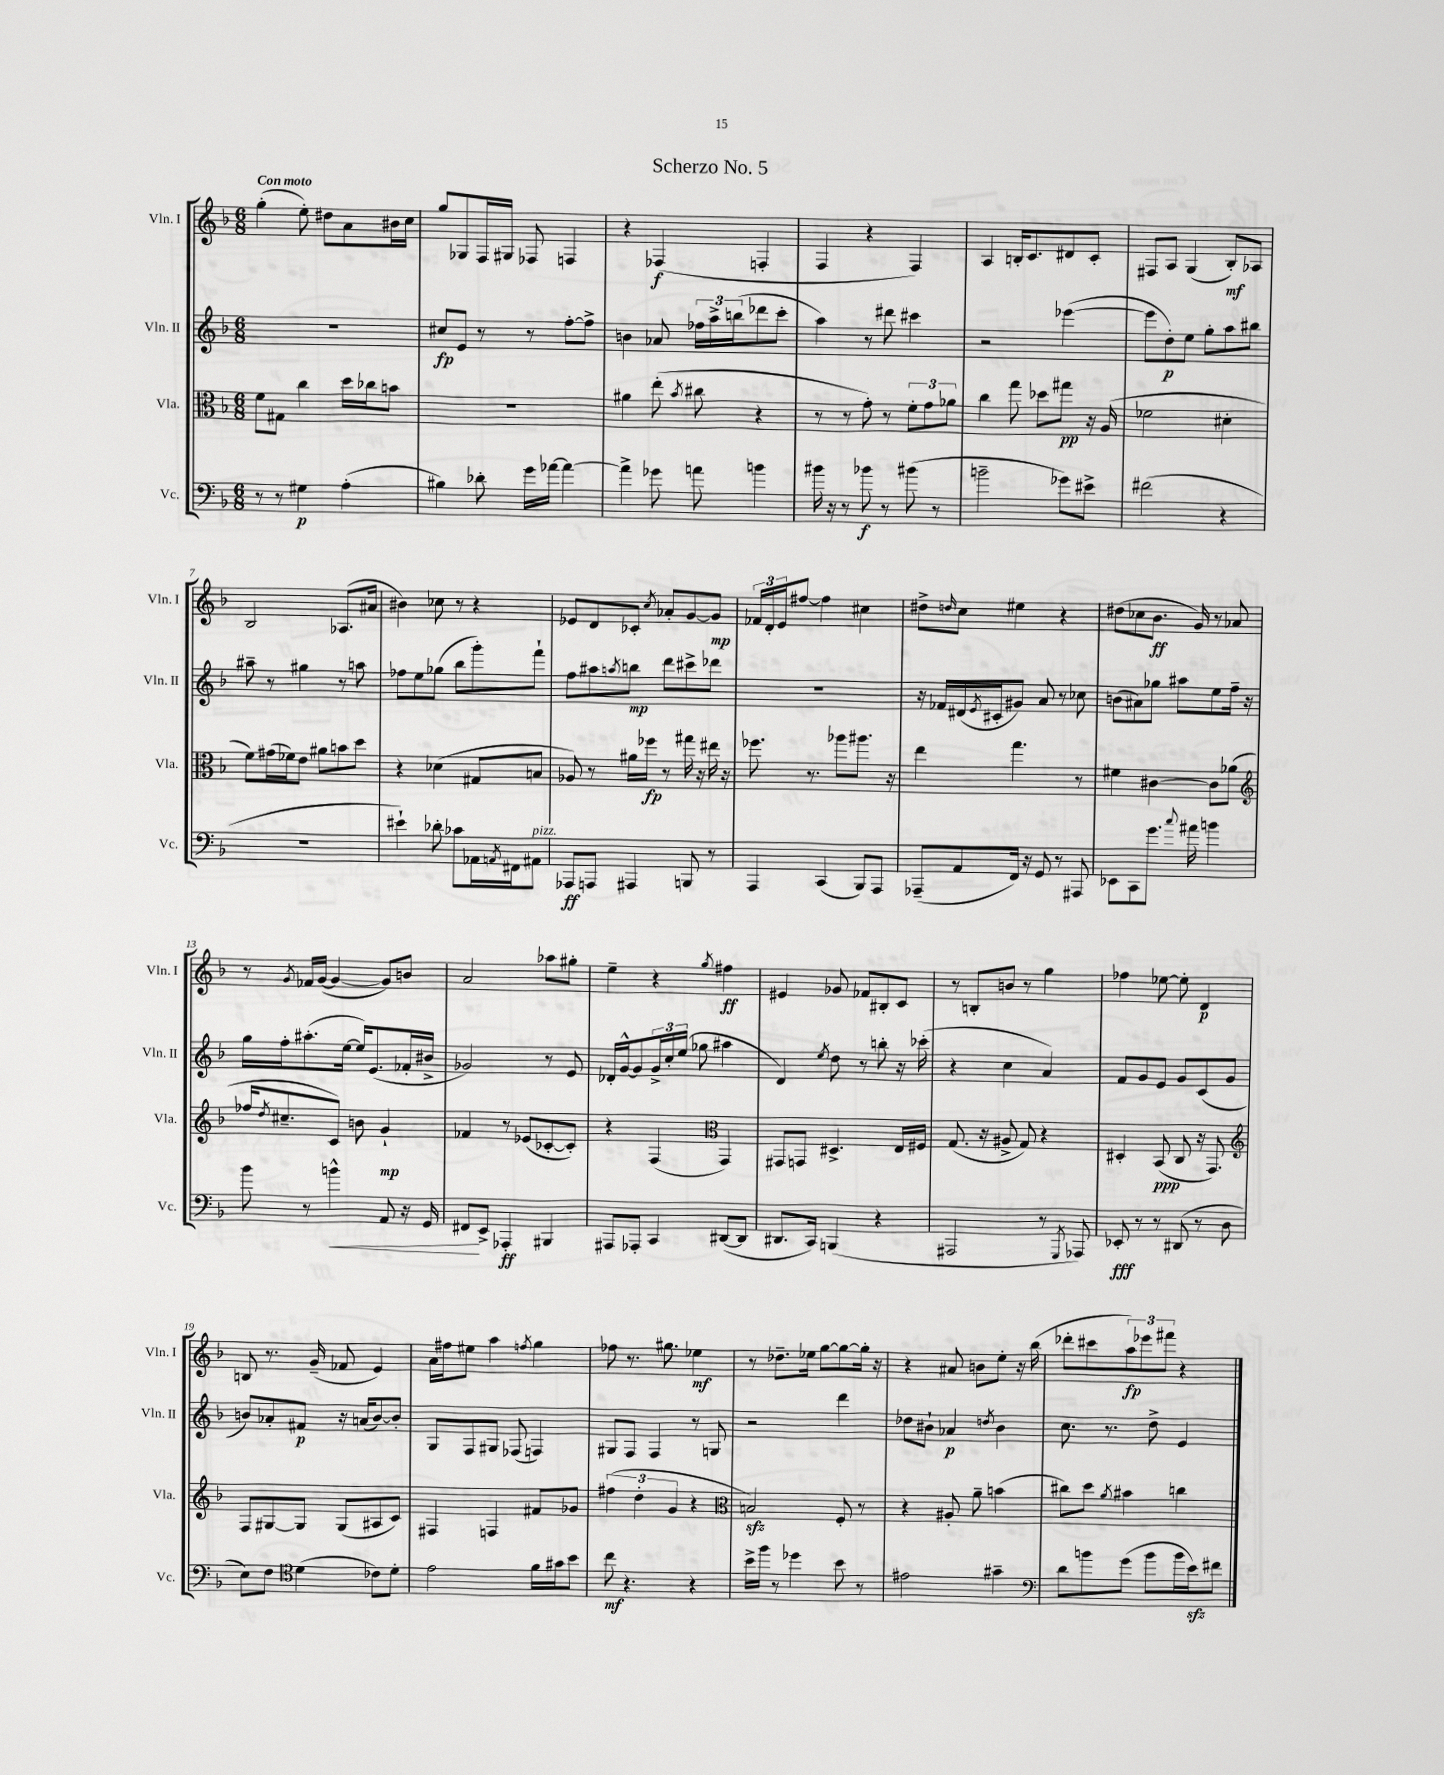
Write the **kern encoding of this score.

**kern	**kern	**kern	**kern
*staff4	*staff3	*staff2	*staff1
*clefF4	*clefC3	*clefG2	*clefG2
*k[b-]	*k[b-]	*k[b-]	*k[b-]
*M6/8	*M6/8	*M6/8	*M6/8
8r	8f\L	2.r	(4gg'\
8r	8G#\J	.	.
4G#\	4cc\	.	8ee'\)
.	.	.	8dd#\L
(4A'\	16dd\LL	.	8a\
.	16cc-\J	.	.
.	8b\J	.	16b#\L
.	.	.	16cc\JJ
=	=	=	=
4B#\)	2.r	8cc#/L	8gg/L
.	.	8e/J	8G-/
8d-'\	.	8r	16F/L
.	.	.	16G#/JJ
16g\LL	.	8r	8F-/
[16a-\JJ	.	.	.
4a-\_	.	[8ff'\L	4F/
.	.	8ff^\]J	.
=	=	=	=
4a-^\]	4a#\	4b\	4r
8g-\	(8ee'\	8a-/	(4F-/
.	8qb-/	.	.
8a\	8cc#\	24ff-\LL	.
.	.	24aa^\	.
.	.	(24bb\J	.
4b\	4r	8ddd-\	4F'/
.	.	8ccc'\J	.
=	=	=	=
16b#\	8r	4aa\)	4F/
16r	.	.	.
8r	8r	.	.
8b-\	8g'\)	8r	4r
8r	8r	8ddd#\	.
(8b#\	12f'\L	4ccc#\	4F/)
.	12g\	.	.
8r	.	.	.
.	12a-\J	.	.
=	=	=	=
2b~\	4cc\	2r	4A/
.	8gg\	.	16B'/LK
.	.	.	8.c/
.	8dd-\L	.	.
8g-\L)	8gg#\J	([4eee-\	8d#/
8e#^\J	16r	.	8c'/J
.	(16A/	.	.
=	=	=	=
(2f#\	2f-\	8eee-\]L	8F#/L
.	.	8dd'\)	8A/J
.	.	8ee\J	(4G/
.	.	8gg'\L	.
4r	4d#'\	8aa\	8B-'/L)
.	.	8bb#\J	8A-/J
=	=	=	=
2.r	8f\L)	8aa#~\	2B-/
.	(16g#\L	8r	.
.	16f-\J)	.	.
.	8e\J	4gg#\	.
.	8a#\L	.	.
.	8b\	8r	(8.A-/L
.	8dd\J	8aa\	.
.	.	.	16a#/Jk
=	=	=	=
4e#`\)	4r	8ff-\L	4b#\)
.	.	8ee\	.
8d-'\	(4d-\	(8gg-\J	8cc-\
8c-\L	.	8bb-\L	8r
16AA-\L	8G#/L	8ggg'\)	4r
8qAA/	.	.	.
16FF#\J	.	.	.
8AA#\J	8B/J	8fff`\J	.
=	=	=	=
8AAA-/L	8A-/)	8ff\L	8e-/L
8AAA/J	8r	8aa#\	8d/
.	.	8qaa/	.
4AAA#/	16a#\LL	8bb\J	8c-'/J
.	16ff-\JJ	.	.
.	.	.	8qcc/
.	8r	8ddd\L	8a-'/L
8BBB/	16gg#\	8ccc#^\	[8g/
.	16r	.	.
8r	16ee#\	8ddd-\J	8g/]J
.	16r	.	.
=	=	=	=
4AAA/	8.ff-\	2.r	24f-/LL
.	.	.	24d'/
.	.	.	24e/J
.	.	.	[8ff#/J
.	8.r	.	.
(4CC/	.	.	4ff#\]
.	8aa-\L	.	.
8BBB-/L)	8.aa#\J	.	4cc#\
8AAA/J	.	.	.
.	16r	.	.
=	=	=	=
(8AAA-~/L	4ee\	16r	8dd#^\L
.	.	16f-/LL	.
.	.	.	16qqdd/
8AA/	.	(16d#/	8cc\J
.	.	8qe/	.
.	.	16c#'/J	.
16FF/Jk)	4.gg\	8g#/J)	4ee#\
16r	.	.	.
8GG/	.	8a/	.
8r	.	8r	4r
8AAA#/	8r	8cc-\	.
=	=	=	=
8EE-\L	4f#\	(8b\L	(8dd#\L
8CC\	.	8a#\)	8cc-\
8.g\J	[4c#\	8gg-\J	8.b-\J
.	.	8aa#\L	.
8qqcc/	.	.	.
16a#\	.	.	16g/)
4b\	8c#\]L	8ee\	8r
.	(8a-\J	16ff~\Jk	8a-/
.	.	16r	.
=	=	=	=
*	*clefG2	*	*
8b-\	16ff-/LK	16gg\LL	8r
.	8qdd/	.	.
.	8.cc#~/	16ff'\J	.
.	.	.	8qg/
8r	.	(8.aa#'\	16f-/LL
.	.	.	([16g/JJ
4b^^\	8c/J)	.	4g/_
.	.	[16ee\Jk	.
.	8b\	16ee/]LK)	.
.	.	(8.e/	.
8AA/	4g`/	.	8g/]L)
16r	.	16f-'/L	8b/J
16GG/	.	16b#^/JJ	.
=	=	=	=
8FF#/L	4f-/	2g-/)	2a/
8EE^/J	.	.	.
4AAA-'/	8r	.	.
.	(8e-/L	.	.
4BBB#/	[8c-'/	8r	8aa-\L
.	8c-'/]J)	8e/	8gg#'\J
=	=	=	=
8AAA#/L	4r	16d-'/LL	4ee~\
.	.	[16g^^/J	.
8AAA-'/J	.	8g/]	.
4CC/	(4F/	24g^/L	4r
.	.	24cc'/	.
.	.	(24ee/JJ	.
.	.	8gg-\	.
*	*clefC3	*	*
.	.	.	8qgg/
([8DD#/L	4GG/)	4aa#\	4ff#\
8DD#/]J	.	.	.
=	=	=	=
8.DD#/L	8GG#/L	4d/)	4e#/
.	8GG/J	.	.
16CC/Jk)	.	.	.
.	.	8qee/	.
(4BBB/	4.D#^/	8dd\	8g-/
.	.	8r	8f-/L
4r	.	8bb'\	8B#'/
.	16E/LL	16r	8c/J
.	16F#/JJ	(16ccc-'\	.
=	=	=	=
2AAA#/	(8.G/	4r	8r
.	.	.	8B'/L
.	16r	.	.
.	8A#^/	4cc\	8b/J
.	8G/)	.	8r
8r	4r	4a/)	4gg\
8qGGG/	.	.	.
8AAA-/)	.	.	.
=	=	=	=
8EE-'/	4D#'/	8f/L	4ff-\
8r	.	8g/	.
8r	(8BB-/	8e/J	[8ee-\
(8DD#/	8C/	8g/L	8ee-'\]
8r	16r	(8c/	4d/
.	8.GG/)	.	.
8D\	.	8g/J	.
=	=	=	=
*	*clefG2	*	*
8E\L)	8F/L	8b/L)	8B/
8F\J	[8G#/	8a-'/	8.r
*clefC4	*	*	*
(4d\	8G#/]J	8f#/J	.
.	.	.	(16g~/
.	(8G#/L	16r	8f-/
.	.	(16a/LK	.
8c-\L)	8A#/	[8b/)	4e/)
8d'\J	8c/J)	8b'/]J	.
=	=	=	=
2e\	4F#/	8G/L	16a\LL
.	.	.	16ff#\J
.	.	8F/	8ee#\J
.	4F/	8G#/J	4aa\
.	.	(8F-/	.
.	.	.	8qff/
16f\LL	8f#/L	4F/)	4gg\
16g#\J	.	.	.
8b-\J	8g-/J	.	.
=	=	=	=
8cc\	(6ff#\	8G#/L	8ff-\
4.r	.	8F/J	8.r
.	6dd'\	.	.
.	.	4F/	.
.	.	.	8.gg#\
.	6g/	.	.
4r	4r	8r	4ee-\
.	.	8G/	.
=	=	=	=
*	*clefC3	*	*
16b-^\LL	2B/)	2r	8r
16ff\JJ	.	.	.
8r	.	.	8.dd-~\L
4dd-\	.	.	.
.	.	.	16ee-\Jk
.	.	.	[8gg\L
8b-\	8F'/	4ddd\	8gg\_
8r	8r	.	16gg'\]Jk
.	.	.	16r
=	=	=	=
2e#\	4r	8dd-\L	4r
.	.	8b#`\J	.
.	8A#'/	4a-/	8a#/
.	8a~\	.	8b\L
.	.	8qdd/	.
4g#~\	(4b\	4b#\	8ee'\J
.	.	.	16r
.	.	.	(16bb-\
=	=	=	=
*clefF4	*	*	*
8d\L	8cc#\L)	8.cc\	8ddd-'\L
8b\	8dd\J	.	8ccc#\
.	.	8.r	.
.	8qa/	.	.
(8g\J	4b#\	.	12aa\)
.	.	.	12eee-\
8b\L	.	8dd^\	.
.	.	.	12fff#\J
16b\L	4cc\	4e/	4r
16e\J)	.	.	.
8f#\J	.	.	.
==	==	==	==
*-	*-	*-	*-
